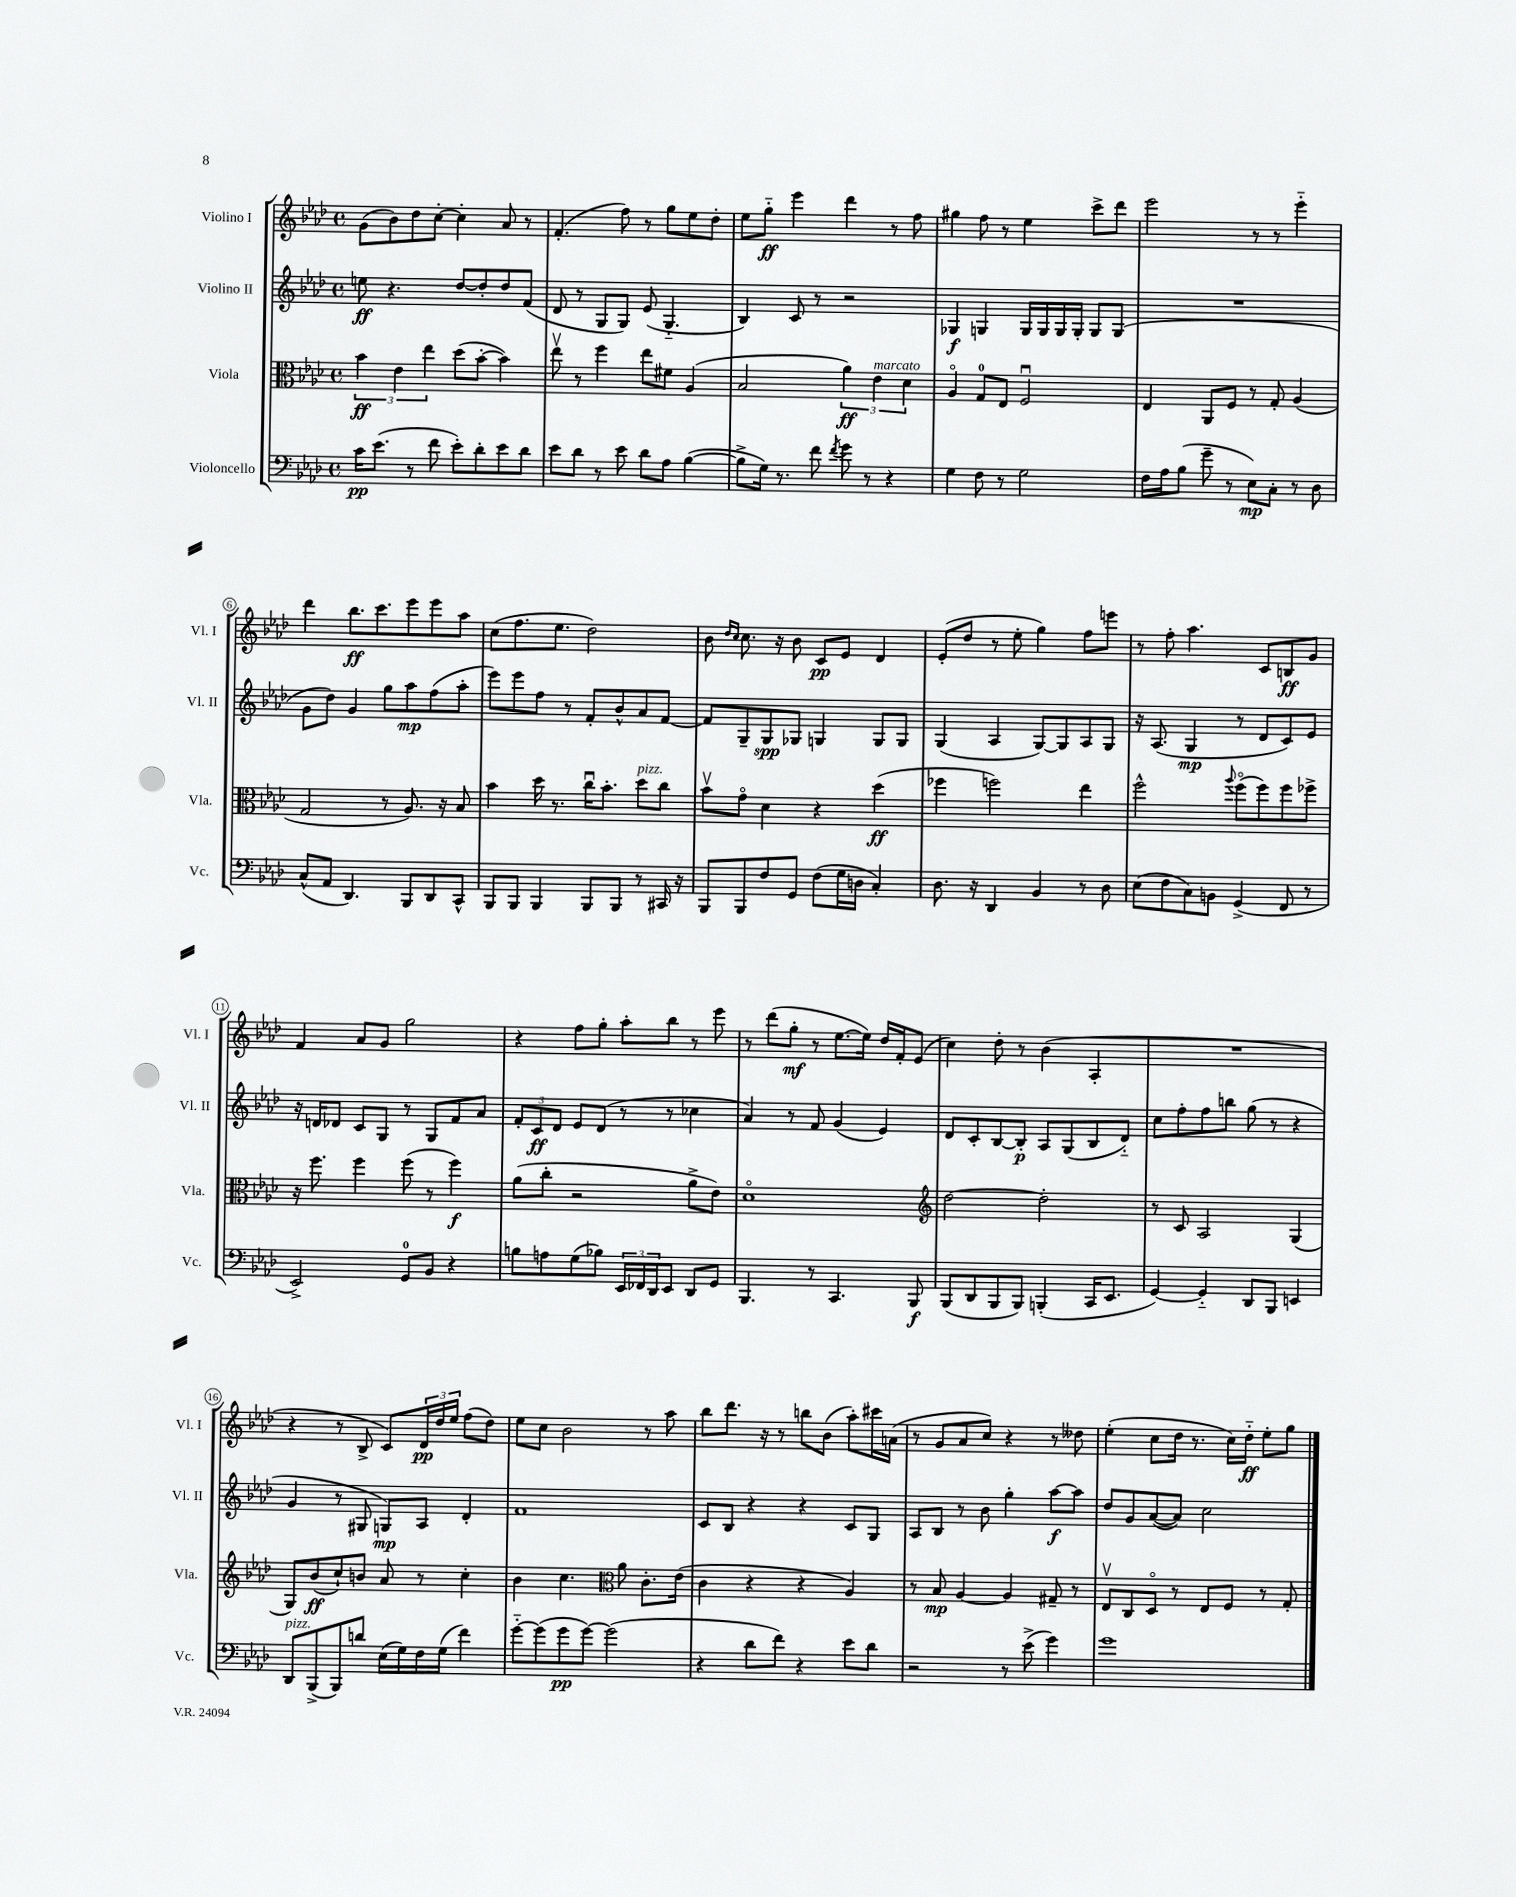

**kern	**dynam	**kern	**dynam	**kern	**dynam	**kern	**dynam
*part4	*part4	*part3	*part3	*part2	*part2	*part1	*part1
*staff4	*staff4	*staff3	*staff3	*staff2	*staff2	*staff1	*staff1
*I"Violoncello	*	*I"Viola	*	*I"Violino II	*	*I"Violino I	*
*I'Vc.	*	*I'Vla.	*	*I'Vl. II	*	*I'Vl. I	*
*clefF4	*	*clefC3	*	*clefG2	*	*clefG2	*
*k[b-e-a-d-]	*	*k[b-e-a-d-]	*	*k[b-e-a-d-]	*	*k[b-e-a-d-]	*
*M4/4	*	*M4/4	*	*M4/4	*	*M4/4	*
*met(c)	*	*met(c)	*	*met(c)	*	*met(c)	*
=1	=1	=1	=1	=1	=1	=1	=1
16c\KL	pp	6b-\	ff	8een\	ff	(8g\L	.
(8.e-\J	.	.	.	.	.	.	.
.	.	.	.	4.r	.	8b-\)	.
.	.	6e-\	.	.	.	.	.
8r	.	.	.	.	.	8dd-\	.
.	.	6ee-\	.	.	.	.	.
8f\	.	.	.	.	.	[8cc'\J	.
8e-'\L)	.	(8dd-\L	.	[8dd-/L	.	4cc'\]	.
8d-'\	.	[8b-'\J	.	8dd-'/]	.	.	.
8e-\	.	4b-\])	.	8dd-/	.	8a-/	.
8d-\J	.	.	.	(8f/J	.	8r	.
=2	=2	=2	=2	=2	=2	=2	=2
8e-\L	.	8ee-v\	.	8d-/	.	(4.f'/	.
8d-\J	.	8r	.	8r	.	.	.
8r	.	4ff\	.	8G/L	.	.	.
8e-\	.	.	.	8G/J)	.	8ff\)	.
8d-\L	.	8ee-\L	.	(8e-/	.	8r	.
8A-\J	.	8f#X\J	.	4.G/	.	8gg\L	.
([4B-\	.	(4A-/	.	.	.	8ee-\	.
.	.	.	.	.	.	8dd-'\J	.
=3	=3	=3	=3	=3	=3	=3	=3
8B-^\L]	.	2B-/	.	4B-/)	.	8ee-\L	.
16G\Jk)	.	.	.	.	.	8gg\J	ff
8.r	.	.	.	.	.	.	.
.	.	.	.	8c/	.	4eee-\	.
8f\	.	.	.	8r	.	.	.
8qf/	.	.	.	.	.	.	.
8g\	.	6a-\)	ff	2r	.	4ddd-\	.
8r	.	.	.	.	.	.	.
!	!	!LO:TX:a:i:t=marcato	!	!	!	!	!
.	.	6e-\	.	.	.	.	.
4r	.	.	.	.	.	8r	.
.	.	6d-\	.	.	.	.	.
.	.	.	.	.	.	8ff\	.
=4	=4	=4	=4	=4	=4	=4	=4
4G\	.	4A-/	.	4G-X/	f	4gg#X\	.
8F\	.	8G/L	.	4Gn/	.	8ff\	.
8r	.	8E-/J	.	.	.	8r	.
2G\	.	2Fu/	.	16G/LL	.	4ee-\	.
.	.	.	.	16G/	.	.	.
.	.	.	.	16G/	.	.	.
.	.	.	.	16G'/JJ	.	.	.
.	.	.	.	8G/L	.	8ccc^\L	.
.	.	.	.	(8G/J	.	8ddd-\J	.
=5	=5	=5	=5	=5	=5	=5	=5
16F\LL	.	4E-/	.	1r	.	2eee-\	.
16A-\J	.	.	.	.	.	.	.
(8B-\J	.	.	.	.	.	.	.
8g~\	.	8AA-/L	.	.	.	.	.
8r	.	8F/J	.	.	.	.	.
8E-\L)	mp	8r	.	.	.	8r	.
8C'\J	.	8G'/	.	.	.	8r	.
8r	.	(4A-/	.	.	.	4eee-\	.
8D-\	.	.	.	.	.	.	.
!!LO:LB:g=z
=6	=6	=6	=6	=6	=6	=6	=6
(8C^^/L	.	2G/	.	8g\L	.	4ddd-\	.
8AA-/J	.	.	.	8dd-\J)	.	.	.
4.DD-/)	.	.	.	4g/	.	8.bb-\L	ff
.	.	.	.	.	.	8.ccc\	.
.	.	8r	.	8gg\L	.	.	.
8BBB-/L	.	8.A-/)	.	8aa-\	mp	8eee-\	.
8DD-/	.	.	.	(8ff\	.	8eee-\	.
.	.	16r	.	.	.	.	.
8CC^^/J	.	8B-/	.	8aa-'\J	.	8aa-\J	.
=7	=7	=7	=7	=7	=7	=7	=7
8BBB-/L	.	4b-\	.	8eee-\L)	.	(8cc\L	.
8BBB-/J	.	.	.	8eee-\	.	8.ff\	.
4BBB-/	.	16dd-\	.	8ff\J	.	.	.
.	.	8.r	.	.	.	8.ee-\J	.
.	.	.	.	8r	.	.	.
8BBB-/L	.	16ccu\KL	.	8f'/L	.	2dd-\)	.
.	.	8.b-'\J	.	.	.	.	.
8BBB-/J	.	.	.	8b-^^/	.	.	.
!	!	!LO:TX:a:i:t=pizz.	!	!	!	!	!
8r	.	8dd-\L	.	8a-/	.	.	.
16CC#X/	.	8cc\J	.	[8f/J	.	.	.
16r	.	.	.	.	.	.	.
=8	=8	=8	=8	=8	=8	=8	=8
8BBB-/L	.	8b-v\L	.	8f/L]	.	8b-\	.
.	.	.	.	.	.	16qqdd-/LL	.
.	.	.	.	.	.	16qqcc/JJ	.
8BBB-/	.	8g\J	.	8G~/	.	8.cc\	.
8F/	.	4d-\	.	8G/	spp	.	.
.	.	.	.	.	.	16r	.
8GG/J	.	.	.	8G-X/J	.	8b-\	.
(8F\L	.	4r	.	4Gn/	.	8c/L	pp
16G\L	.	.	.	.	.	8e-/J	.
16Dn\JJ	.	.	.	.	.	.	.
4C'/)	.	(4dd-\	ff	8G/L	.	4d-/	.
.	.	.	.	8G/J	.	.	.
=9	=9	=9	=9	=9	=9	=9	=9
8.D-\	.	4ff-X\	.	(4G/	.	(8e-'/L	.
.	.	.	.	.	.	8dd-/J	.
16r	.	.	.	.	.	.	.
4DD-/	.	2ffn\)	.	4A-/	.	8r	.
.	.	.	.	.	.	8ee-'\	.
4BB-/	.	.	.	[8G/L)	.	4gg\)	.
.	.	.	.	8G/]	.	.	.
8r	.	4ee-\	.	8A-/	.	8ff\L	.
8D-\	.	.	.	8G/J	.	8eeen\J	.
=10	=10	=10	=10	=10	=10	=10	=10
(8E-\L	.	2ff^^\	.	16r	.	8r	.
.	.	.	.	(8.A-/	.	.	.
8F\	.	.	.	.	.	8ff'\	.
8C\)	.	.	.	4G/	mp	4.aa-\	.
8BBn\J	.	.	.	.	.	.	.
.	.	8qqaa-/	.	.	.	.	.
(4GG^/	.	(8ff\L	.	8r	.	.	.
.	.	8ff\)	.	8d-/L	.	8c/L	.
8FF/	.	8ff\	.	8c/)	.	8Bn/	ff
8r	.	8ff-X^\J	.	8e-/J	.	8g/J	.
!!LO:LB:g=z
=11	=11	=11	=11	=11	=11	=11	=11
2EE-^/)	.	16r	.	16r	.	4f/	.
.	.	8.ff\	.	16dn/KL	.	.	.
.	.	.	.	8d-X/J	.	.	.
.	.	4ff\	.	8c/L	.	8a-/L	.
.	.	.	.	8G/J	.	8g/J	.
8GG/L	.	(8ff\	.	8r	.	2gg\	.
8BB-/J	.	8r	.	8G/L	.	.	.
4r	.	4ff\)	f	8f/	.	.	.
.	.	.	.	8a-/J	.	.	.
=12	=12	=12	=12	=12	=12	=12	=12
8Bn\L	.	(8a-\L	.	12f'/L	.	4r	.
.	.	.	.	12c/	ff	.	.
8An\	.	8cc'\J	.	.	.	.	.
.	.	.	.	12d-/J	.	.	.
(8G\	.	2r	.	8e-/L	.	8ff\L	.
8B-X\J)	.	.	.	(8d-/J	.	8gg'\J	.
24EE-/LL	.	.	.	8r	.	8aa-'\L	.
24FF-X/	.	.	.	.	.	.	.
24DD-/J	.	.	.	.	.	.	.
8EE-/J	.	.	.	8r	.	8bb-\J	.
8DD-/L	.	8a-^\L	.	4cc-X\	.	8r	.
8GG/J	.	8e-\J)	.	.	.	8eee-\	.
=13	=13	=13	=13	=13	=13	=13	=13
4.BBB-/	.	1d-	.	4a-/)	.	8r	.
.	.	.	.	.	.	(8ddd-\L	.
.	.	.	.	8r	.	8gg'\J	mf
8r	.	.	.	8f/	.	8r	.
4.CC/	.	.	.	(4g/	.	[8.ee-\L	.
.	.	.	.	.	.	16ee-\Jk])	.
.	.	.	.	4e-/)	.	16dd-/LL	.
.	.	.	.	.	.	16f'/J	.
8BBB-/	f	.	.	.	.	(8e-/J	.
=14	=14	=14	=14	=14	=14	=14	=14
*	*	*clefG2	*	*	*	*	*
(8BBB-/L	.	[2dd-\	.	8d-/L	.	4cc\)	.
8DD-/	.	.	.	8c'/	.	.	.
8BBB-/	.	.	.	[8B-/	.	8dd-'\	.
8BBB-/J)	.	.	.	8B-'/J]	p	8r	.
(4BBBn'/	.	2dd-'\]	.	8A-/L	.	(4b-\	.
.	.	.	.	(8G/	.	.	.
16CC/KL	.	.	.	8B-/	.	4A-'/	.
8.EE-/J	.	.	.	.	.	.	.
.	.	.	.	8d-/J)	.	.	.
=15	=15	=15	=15	=15	=15	=15	=15
[4GG/)	.	8r	.	8cc\L	.	1r	.
.	.	8c/	.	8ff'\	.	.	.
4GG/]	.	2A-/	.	8ff\	.	.	.
.	.	.	.	8bbn\J	.	.	.
8DD-/L	.	.	.	(8gg\	.	.	.
8BBB-/J	.	.	.	8r	.	.	.
4EEn/	.	(4G/	.	4r	.	.	.
!!LO:LB:g=z
=16	=16	=16	=16	=16	=16	=16	=16
!LO:TX:a:i:t=pizz.	!	!	!	!	!	!	!
8DD-/L	.	8G/L)	.	4g/	.	4r	.
(8BBB-^/	.	(8b-/	ff	.	.	.	.
8BBB-/)	.	8cc`/)	.	8r	.	8r	.
8dn/J	.	8bn/J	.	8G#X/	.	8B-^/	.
(16E-\LL	.	8a-/	.	8Gn/L)	mp	8c/L)	.
16G\)	.	.	.	.	.	.	.
16F\	.	8r	.	8A-/J	.	24d-/L	pp
.	.	.	.	.	.	24dd-/	.
(16G\JJ	.	.	.	.	.	.	.
.	.	.	.	.	.	24ee-/JJ	.
4f\)	.	4cc'\	.	4d-'/	.	(8ff\L	.
.	.	.	.	.	.	8dd-\J)	.
=17	=17	=17	=17	=17	=17	=17	=17
[8g\L	.	4b-\	.	1f	.	8ee-\L	.
(8g\]	.	.	.	.	.	8cc\J	.
8g\	pp	4.cc\	.	.	.	2b-\	.
[8g\J)	.	.	.	.	.	.	.
(2g\]	.	.	.	.	.	.	.
*	*	*clefC3	*	*	*	*	*
.	.	8a-\	.	.	.	.	.
.	.	8.c'\L	.	.	.	8r	.
.	.	.	.	.	.	8aa-\	.
.	.	(16e-\Jk	.	.	.	.	.
=18	=18	=18	=18	=18	=18	=18	=18
4r	.	4c\	.	8c/L	.	8bb-\L	.
.	.	.	.	8B-/J	.	8.ddd-\J	.
8d-\L	.	4r	.	4r	.	.	.
.	.	.	.	.	.	16r	.
8f\J)	.	.	.	.	.	8r	.
4r	.	4r	.	4r	.	8bbn\L	.
.	.	.	.	.	.	(8b-\J	.
8e-\L	.	4A-/)	.	8c/L	.	8aa-'\L)	.
8d-\J	.	.	.	8G/J	.	16ccc#X\L	.
.	.	.	.	.	.	(16an\JJ	.
=19	=19	=19	=19	=19	=19	=19	=19
2r	.	8r	.	8A-/L	.	8r	.
.	.	8B-/	mp	8B-/J	.	8g/L	.
.	.	[4A-/	.	8r	.	8a-/	.
.	.	.	.	8b-\	.	8cc/J)	.
8r	.	4A-/]	.	4gg'\	.	4r	.
(8e-^\	.	.	.	.	.	.	.
4g\)	.	8G#X~/	.	[8aa-\L	f	8r	.
.	.	8r	.	8aa-\J]	.	8dd--X\	.
=20	=20	=20	=20	=20	=20	=20	=20
1g	.	8E-v/L	.	8dd-/L	.	(4ee-'\	.
.	.	8C/	.	8g/	.	.	.
.	.	8D-/J	.	([8a-/	.	8cc\L	.
.	.	8r	.	8a-/J])	.	16dd-\Jk	.
.	.	.	.	.	.	8.r	.
.	.	8E-/L	.	2cc\	.	.	.
.	.	8F/J	.	.	.	16cc\LL)	.
.	.	.	.	.	.	16dd-\JJ	ff
.	.	8r	.	.	.	8ee-'\L	.
.	.	8G'/	.	.	.	8gg\J	.
==	==	==	==	==	==	==	==
*-	*-	*-	*-	*-	*-	*-	*-
